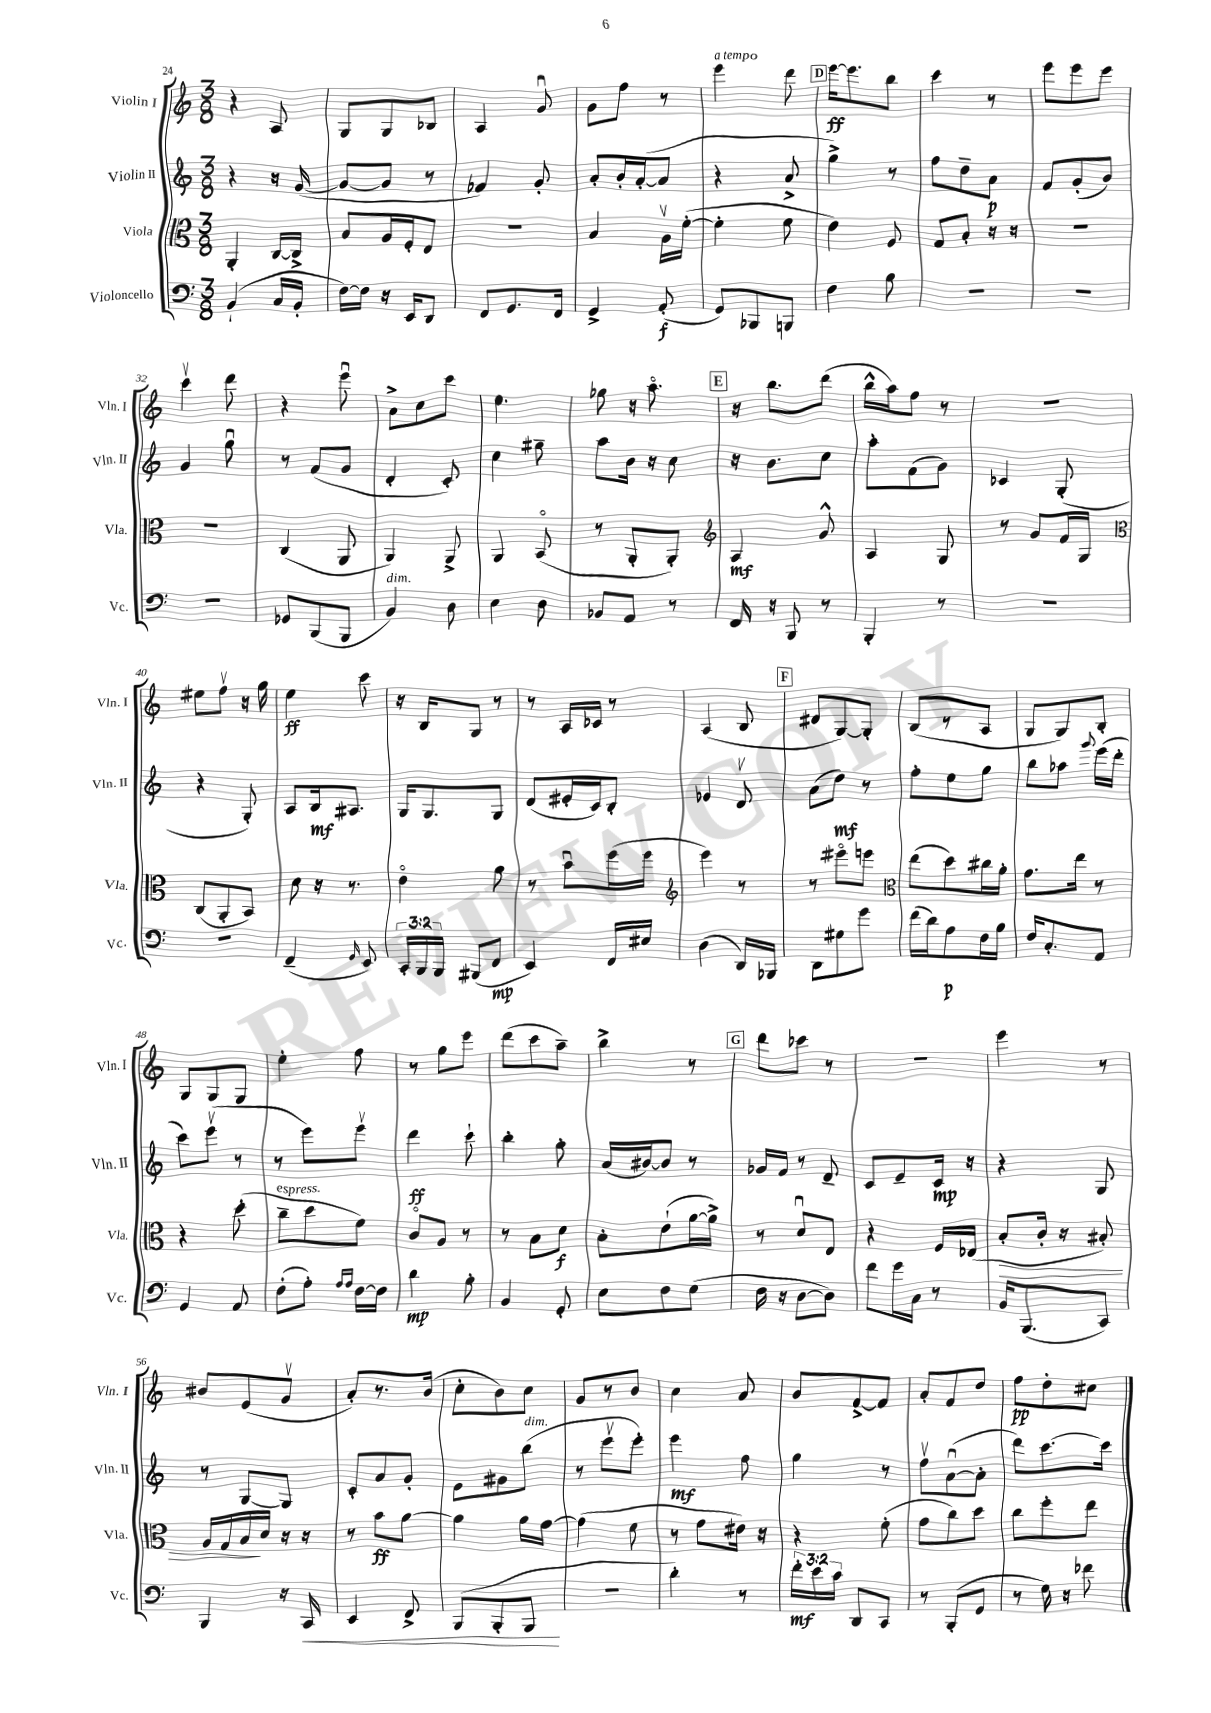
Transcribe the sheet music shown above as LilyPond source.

<<
\new StaffGroup <<
\new Staff = "s0" \with { instrumentName = "Violin I" shortInstrumentName = "Vln. I" } {
    \clef treble \key c \major \numericTimeSignature \time 3/8
    \autoBeamOff r4 a8 |
    g8[ g8 bes8] |
    a4 g'8\downbow |
    g'8[ f''8] r8 |
    e'''4^\markup { \italic "a tempo" } d'''8 |
    \mark \markup { \box "D" } e'''16[~\ff e'''8. b''8] |
    c'''4 r8 |
    e'''8[ e'''8 e'''8] |
    c'''4\upbow d'''8 |
    r4 e'''8\downbow |
    a'8[-> c''8 c'''8] |
    e''4. |
    ges''8 r16 a''8.\flageolet |
    \mark \markup { \box "E" } r16 b''8.[ d'''8]( |
    b''16[-^ a''16) f''8] r8 |
    R4. |
    eis''8[ f''8]\upbow r16 g''16 |
    e''4\ff c'''8 |
    r16 b16[ g8] r8 |
    r8 a16[ ces'16] r8 |
    a4( b8 |
    \mark \markup { \box "F" } dis'8[ g8~) g8]-. |
    b8[( r8 a8] |
    g8[ g8) b8]-. |
    g8[ g8 g8] |
    e''4-. f''8 |
    r8 g''8[ e'''8] |
    d'''8[( c'''8 a''8]--) |
    b''4-> r8 |
    \mark \markup { \box "G" } d'''8[ ces'''8] r8 |
    R4. |
    e'''4 r8 |
    bis'8[ e'8( g'8]\upbow |
    a'8[-.) r8. b'16]( |
    c''8[-. b'8) c''8] |
    g'8[ r8 b'8] |
    c''4 a'8 |
    b'8[ f'8~-> f'8] |
    a'8[-. f'8 d''8] |
    f''8[\pp d''8-. cis''8] \bar "|." |
}
\new Staff = "s1" \with { instrumentName = "Violin II" shortInstrumentName = "Vln. II" } {
    \clef treble \key c \major \numericTimeSignature \time 3/8
    \autoBeamOff r4 r16 g'16~( |
    g'8[~ g'8] r8 |
    fes'4) g'8-. |
    a'8[-. b'16-. a'16~-.( a'8] |
    r4 a'8-> |
    \mark \markup { \box "D" } g''4->) r8 |
    f''8[ d''8-- a'8]\p |
    f'8[ g'8-.( b'8]) |
    g'4 g''8\downbow |
    r8 f'8[( g'8] |
    d'4-. c'8-.) |
    c''4 gis''8-- |
    a''8[ b'16] r16 c''8 |
    \mark \markup { \box "E" } r16 b'8.[ c''8] |
    a''8[-. f'8( g'8]) |
    ces'4 g8-.( |
    r4 g8-.) |
    a8[ b16\mf ais8.] |
    g16[ g8. g8] |
    d'8[( eis'16-. c'16) b8]-. |
    ees'4 d'8\upbow |
    \mark \markup { \box "F" } a'8[( d''8]\mf) r8 |
    f''8[-. e''8 g''8] |
    b''8[ aes''8] \appoggiatura { g'''8 } e'''16[( d'''16]-. |
    c'''8[) e'''8]\upbow( r8 |
    r8 e'''8[) e'''8]\upbow |
    d'''4\ff c'''8-! |
    b''4-. g''8-. |
    a'16[( bis'16~) bis'8] r8 |
    \mark \markup { \box "G" } ges'16[ f'16] r8 d'8-- |
    c'8[ e'8-- c'16]\mp r16 |
    r4 g8 |
    r8 g8[~ g8] |
    c'8[-. a'8 g'8]-. |
    e'8[ gis'8 b''8]^\markup { \italic "dim." }( |
    r8 e'''8[\upbow e'''8]-.) |
    e'''4\mf f''8 |
    g''4 r8 |
    f''8[\upbow a'8~\downbow( a'8]-. |
    d'''8[) c'''8.~ c'''16] \bar "|." |
}
\new Staff = "s2" \with { instrumentName = "Viola" shortInstrumentName = "Vla." } {
    \clef alto \key c \major \numericTimeSignature \time 3/8
    \autoBeamOff a,4-. c16[~ c16]-> |
    b8[ a16 f16-. e8] |
    R4. |
    b4 a16[\upbow f'16]~-.( |
    f'4-. f'8 |
    \mark \markup { \box "D" } e'4) f8 |
    g8[ b8]-. r16 r16 |
    R4. |
    R4. |
    c4( a,8 |
    a,4) a,8-> |
    a,4 b,8\flageolet( |
    r8 a,8[-. a,8]-.) |
    \mark \markup { \box "E" } \clef treble a4\mf g'8-^ |
    a4 g8 |
    r8 g'8[ f'16 g16] |
    \clef alto c8[( a,8-. b,8]) |
    d'8 r16 r8. |
    e'4\flageolet a'8 |
    r8 b'8[\downbow f''16( f''16] |
    \clef treble e'''4) r8 |
    \mark \markup { \box "F" } r8 eis'''8[\flageolet e'''8] |
    \clef alto e''8[( d''8) cis''16 a'16]-. |
    g'8.[ e''16] r8 |
    r4 d''8-.( |
    c''8[--^\markup { \italic "espress." } d''8 f'8]) |
    c'8[\flageolet a8] r8 |
    r8 b8[ d'8]\f |
    b8[-. e'8-!( a'16~ a'16]->) |
    \mark \markup { \box "G" } r8 d'8[\downbow e8] |
    r4 f16[ ees16]( |
    b8[-.\> c'16]-. r16 bis8-.) |
    a16[ g16 b16\! d'16] r16 r16 |
    r8 b'8[\ff a'8]~ |
    a'4 a'16[ g'16]~ |
    g'4( f'8 |
    r8 g'8[ eis'16]) r16 |
    r4 f'8-.( |
    g'8[ c''8) d''8] |
    c''8[ f''8-. e''8] \bar "|." |
}
\new Staff = "s3" \with { instrumentName = "Violoncello" shortInstrumentName = "Vc." } {
    \clef bass \key c \major \numericTimeSignature \time 3/8 \override Staff.TupletNumber.text = #tuplet-number::calc-fraction-text
    \autoBeamOff b,4-!( c16[ b,16]-. |
    f16[~) f16] r16 e,16[ d,8] |
    f,8[ g,8. f,16] |
    g,4-> a,8-.\f( |
    g,8[) bes,,8 b,,8] |
    \mark \markup { \box "D" } f4 b8 |
    R4. |
    R4. |
    R4. |
    ges,8[ b,,8( b,,8] |
    b,4^\markup { \italic "dim." }) d8 |
    e4 d8 |
    bes,8[ a,8] r8 |
    \mark \markup { \box "E" } f,16 r16 b,,8 r8 |
    b,,4-. r8 |
    R4. |
    R4. |
    f,4--( \grace { g,16 } e,8) |
    \tuplet 3/2 { c,16[-. b,,16 b,,16] } bis,,8[( f,8]\mp |
    e,4) f,16[ eis16] |
    d4( d,16[) bes,,16] |
    \mark \markup { \box "F" } d,8[ gis8 g'8] |
    f'16[( d'16) a8\p f16 b16] |
    f16[ c8.-. a,8] |
    g,4 a,8 |
    f8[-.( a8]-.) \grace { a16[ a16] } f16[~ f16] |
    d'4\mp b8-. |
    b,4 g,8-. |
    e8[ f8 g8]( |
    \mark \markup { \box "G" } f16 r16 d8[~ d8]) |
    f'8[ g'16 c16] r8 |
    b,16[ b,,8.( c,8]) |
    b,,4 r16 c,16\< |
    e,4 f,8-> |
    b,,8[( b,,8-. b,,8]\! |
    R4. |
    d'4-.) r8 |
    \tuplet 3/2 { f'16[-.\mf e'16 c'16] } d,8[ c,8] |
    r8 b,,8[-.( g,8] |
    r8 g16) r16 fes'8 \bar "|." |
}
>>
>>
\layout { \context { \Score currentBarNumber = #24 } }
